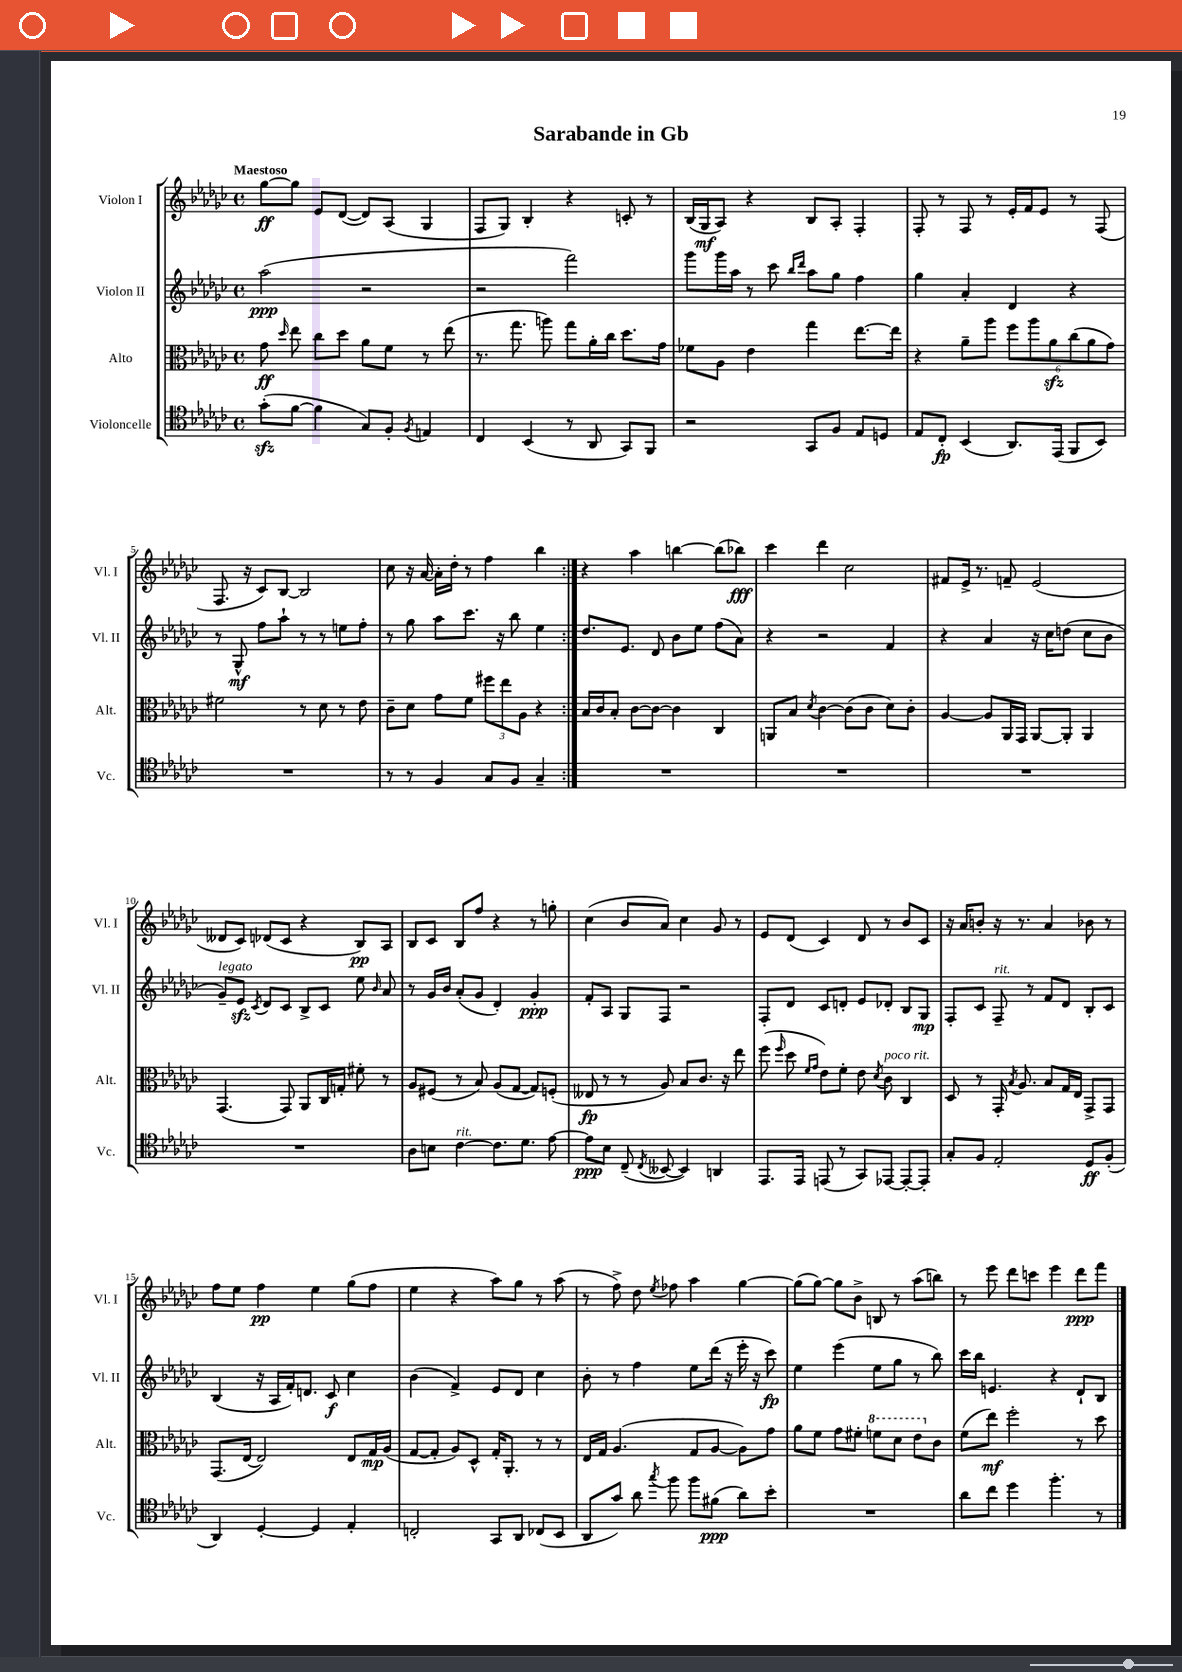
\header { title = "Sarabande in Gb" }
<<
\new StaffGroup <<
\new Staff = "s0" \with { instrumentName = "Violon I" shortInstrumentName = "Vl. I" } {
    \clef treble \key ges \major \defaultTimeSignature \time 4/4 \tempo "Maestoso"
    \autoBeamOff \repeat volta 2 { ges''8[~\ff ges''8] ees'8[ des'8]~( des'8[) aes8]( ges4 |
    f8[ ges8]) bes4-. r4 c'8-. r8 |
    bes16[( ges16\mf aes8]) r4 bes8[ aes8]-. f4-. |
    f8-. r8 f8 r8 ees'16[-. f'16 ees'8] r8 f8( |
    f8. r16 ces'8[) bes8]~ bes2 |
    ces''8 r16 aes'16~ aes'16[-. des''16]-. r8 f''4 bes''4 | }
    r4 aes''4 b''4~ b''8[( bes''8]\fff) |
    ces'''4 des'''4 ces''2 |
    fis'8[ ees'16]-> r8. f'8-- ees'2( |
    deses'8[ ces'8]) des'8[( ces'8] r4 bes8[\pp) aes8] |
    bes8[ ces'8] bes8[ f''8] r4 r8 g''8-. |
    ces''4( bes'8[ aes'8]) ces''4 ges'8 r8 |
    ees'8[ des'8]( ces'4) des'8 r8 bes'8[ ces'8] |
    r16 aes'16[ b'8]-. r16 r8. aes'4 bes'8 r8 |
    f''8[ ees''8] f''4\pp ees''4 ges''8[( f''8] |
    ees''4 r4 aes''8[) ges''8] r8 aes''8( |
    r8 f''8->) des''8 \acciaccatura { ees''8 } fes''8 aes''4 ges''4~ |
    ges''8[( ges''8]~) ges''8[ bes'8]-> b8 r8 aes''8[( b''8]) |
    r8 ees'''8 des'''8[ c'''8] ees'''4 des'''8[\ppp f'''8] \bar "|." |
}
\new Staff = "s1" \with { instrumentName = "Violon II" shortInstrumentName = "Vl. II" } {
    \clef treble \key ges \major \defaultTimeSignature \time 4/4
    \autoBeamOff \repeat volta 2 { aes''2\ppp( r2 |
    r2 f'''2) |
    ges'''8[ ges'''16 aes''16] r8 ces'''8 \grace { bes''16[ des'''16] } aes''8[ ges''8] f''4 |
    ges''4 aes'4-. des'4 r4 |
    r8 ges8-^\mf f''8[ aes''8]-! r8 r8 e''8[ f''8]-. |
    r8 ges''8 aes''8[ ces'''8.] r16 bes''8 ees''4 | }
    des''8.[ ees'8.] des'8 bes'8[ ees''8] f''8[( aes'8]) |
    r4 r2 f'4 |
    r4 aes'4 r16 ces''16[ d''8]( ces''8[ bes'8] |
    ges'8[--^\markup { \italic "legato" }) ees'8]\sfz \acciaccatura { ces'8 } des'8[ ces'8] bes8[-> ces'8] ees''8 \grace { bes'16 } aes'8 |
    r8 ges'16[ bes'16] aes'8[-.( ges'8] des'4-.) ges'4-.\ppp |
    f'8[-. aes8] ges8[ f8] r2 |
    f8[-. des'8] ces'8[ d'8]-. ees'8[ des'8]-. bes8[ ges8]\mp |
    f8[-. ces'8] f8--^\markup { \italic "rit." } r8 f'8[ des'8] bes8[-. ces'8] |
    bes4( r16 aes16[ f'16-.) d'8.] ces'8\f ces''4 |
    bes'4( f'4->) ees'8[ des'8] ces''4 |
    bes'8-. r8 f''4 ees''8[ des'''16]( r16 ees'''16-. r16 ces'''8\fp) |
    ees''4 ees'''4( ees''8[ ges''8] r8 bes''8) |
    ces'''16[ bes''16] e'4. r4 des'8[-! bes8] \bar "|." |
}
\new Staff = "s2" \with { instrumentName = "Alto" shortInstrumentName = "Alt." } {
    \clef alto \key ges \major \defaultTimeSignature \time 4/4
    \autoBeamOff \repeat volta 2 { ges'8\ff \grace { des''16 } ees''8 ces''8[ des''8] aes'8[ f'8] r8 ees''8( |
    r8. ges''8. a''8) ges''8[ aes'16-. ces''16] des''8.[ ges'16] |
    fes'8[ aes8] ees'4 ges''4 ees''8.[~ ees''16] |
    r4 aes'8[-- aes''8] \tuplet 6/4 { f''8[ aes''8 aes'8\sfz ces''8( aes'8 ges'8]) } |
    fis'2 r8 des'8 r8 ees'8 |
    ces'8[-- des'8] ges'8[ f'8] \tuplet 3/2 { fis''8[ ees''8 aes8] } r4 | }
    bes16[ ces'16 bes8]-. ces'8[~ ces'8]~ ces'4 ces4 |
    a,8[ bes8] \acciaccatura { des'8 } ces'4~ ces'8[( ces'8] des'8[) ces'8]-. |
    aes4~ aes8[ aes,16 ges,16] aes,8[~ aes,8]-. aes,4 |
    ges,4.( ges,8) aes,8[ ces16 g16]-. fis'8-. r8 |
    aes8[ fis8]( r8 bes8) aes8[( ges8]~ ges8[) f8]-.( |
    eeses8\fp r8 r8 aes8) bes8[ ces'8.] r16 ees''8 |
    f''8( \grace { f''16 } des''8 \grace { f'16[ ges'16] } ees'8[) f'8]-. ees'8 \acciaccatura { des'8 } ces'8^\markup { \italic "poco rit." } ces4 |
    des8 r8 ges,16-. \acciaccatura { bes8 } aes8. bes8[ ges16 ees16] ges,8[-> ges,8] |
    ges,8.[( ees16]~ ees2) ees8[ ges16\mp aes16]( |
    ges8[~ ges8]-. aes8[) des8]-^ ges16[-. aes,8.]-. r8 r8 |
    ees16[ ges16] aes4.( ges8[ aes8]~ aes8[) ges'8] |
    aes'8[ f'8] ges'8[ fis'8]-. \ottava #1 f''!8[ des''8] ees''8[ \ottava #0 ces'8] |
    f'8[( ees''8]\mf) f''2-. r8 des''8 \bar "|." |
}
\new Staff = "s3" \with { instrumentName = "Violoncelle" shortInstrumentName = "Vc." } {
    \clef tenor \key ges \major \defaultTimeSignature \time 4/4
    \autoBeamOff \repeat volta 2 { ges'8[-.\sfz( f'8]~ f'4 ges8[) f8]-. \acciaccatura { f8 } e4 |
    ces4 bes,4( r8 aes,8 ges,8[) f,8] |
    r2 ges,8[ f8] ees8[ d8] |
    ees8[ ces8]-.\fp bes,4( aes,8.[) ees,16]( f,8[ bes,8]) |
    R1 |
    r8 r8 f4 ges8[ f8] ges4-- | }
    R1 |
    R1 |
    R1 |
    R1 |
    aes8[ b8] ces'4~^\markup { \italic "rit." } ces'8.[ des'8.] ees'8~ |
    ees'8[\ppp bes8] ces8--( \acciaccatura { ces8 } beses,8~ beses,4) a,4 |
    ees,8.[ ees,16] e,8( r8 ges,8[) ees,8]~ ees,8[~-. ees,8]-. |
    ges8[-. f8] ees2-. des8[\ff f8]-.( |
    aes,4) des4~-. des4 ees4-. |
    c2-. ges,8[ aes,8] ces8[( bes,8] |
    aes,8[ ges'8]) aes'8 \acciaccatura { ges''8 } f''8 f''8[ fis'8]\ppp( aes'8[) bes'8]-. |
    R1 |
    aes'8[ ces''8] des''4 f''4.-. r8 \bar "|." |
}
>>
>>
